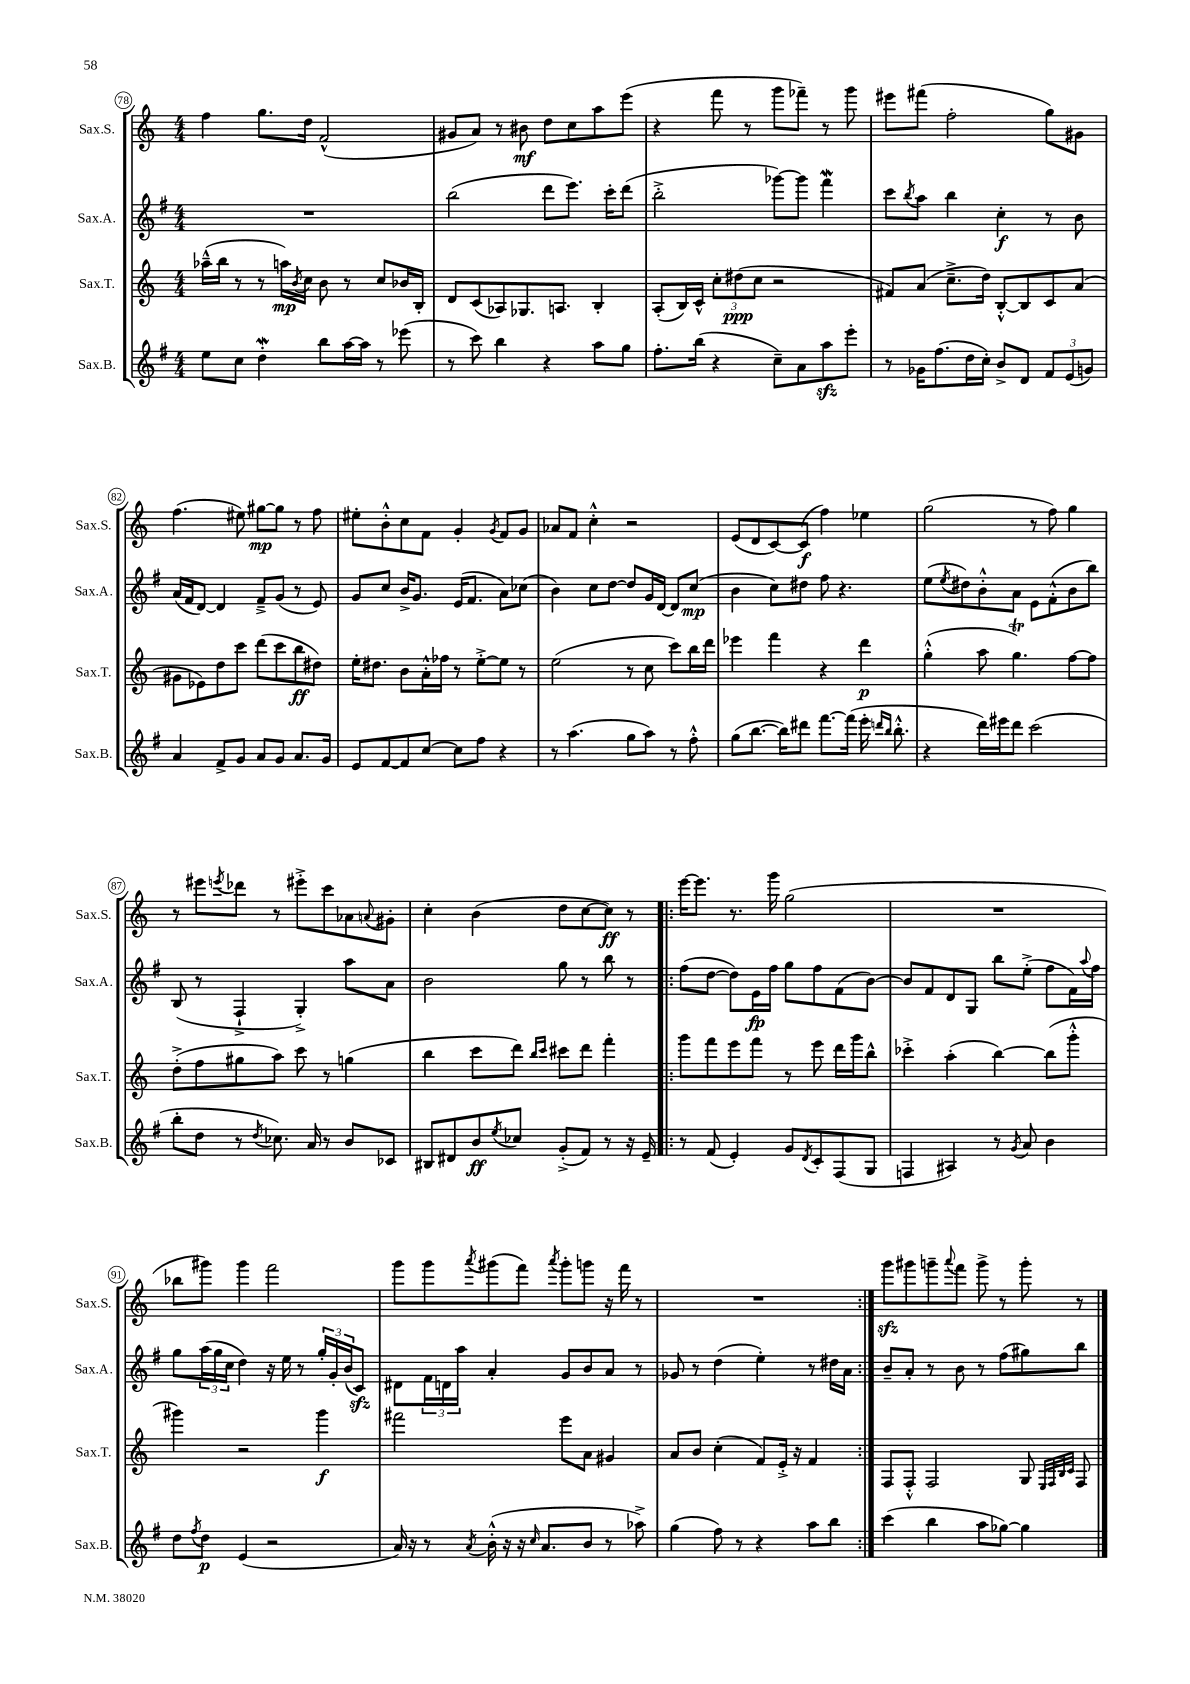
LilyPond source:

<<
\new StaffGroup <<
\new Staff = "s0" \with { instrumentName = "Sax.S." shortInstrumentName = "Sax.S." } {
    \clef treble \key c \major \numericTimeSignature \time 4/4
    f''4 g''8. d''16 f'2-^( |
    gis'8 a'8) r8 bis'8\mf d''8 c''8 a''8 e'''8( |
    r4 f'''8 r8 g'''8 fes'''8--) r8 g'''8 |
    eis'''8 fis'''8( f''2-. g''8) gis'8 |
    f''4.( eis''8) gis''8~\mp gis''8 r8 f''8 |
    eis''8-. b'8-.-^ c''8 f'8 g'4-. \acciaccatura { g'8 } f'8 g'8 |
    aes'8 f'8 c''4-.-^ r2 |
    e'8( d'8 c'8~) c'8\f( f''4) ees''4 |
    g''2( r8 f''8) g''4 |
    r8 eis'''8 \acciaccatura { e'''8 } des'''8 r8 eis'''8-.-> c'''8 aes'8 \appoggiatura { a'8 } gis'8-. |
    c''4-. b'4( d''8 c''8~ c''8\ff) r8 |
    \repeat volta 2 { e'''16~ e'''8. r8. g'''16 g''2( |
    R1 |
    bes''8 gis'''8) gis'''4 f'''2 |
    g'''8 g'''8 \acciaccatura { a'''8 } gis'''8( f'''8) \acciaccatura { a'''8 } gis'''8-. g'''8 r16 f'''16 r8 |
    R1 | }
    g'''8\sfz gis'''8 g'''8-- \appoggiatura { a'''8 } f'''8 g'''8-> r8 g'''8-. r8 \bar "|." |
}
\new Staff = "s1" \with { instrumentName = "Sax.A." shortInstrumentName = "Sax.A." } {
    \clef treble \key g \major \numericTimeSignature \time 4/4
    R1 |
    b''2( d'''8 e'''8.) c'''16-. d'''8( |
    b''2-.-> ges'''8~) ges'''8 fis'''4\mordent |
    c'''8 \acciaccatura { b''8 } a''8 b''4 c''4-.\f r8 b'8 |
    a'16( fis'16 d'8~) d'4 fis'8---> g'8( r8 e'8) |
    g'8 c''8 b'16-> g'8. e'16( fis'8. a'8) ces''8( |
    b'4) c''8 d''8~ d''8 g'16 d'16~ d'8 c''8\mp( |
    b'4 c''8) dis''8 fis''8 r4. |
    e''8( \acciaccatura { e''8 } dis''8) b'8-.-^ a'8 e'8 fis'8-.-^( b'8 b''8) |
    b8( r8 fis4-!-> g4-.->) a''8 a'8 |
    b'2 g''8 r8 b''8 r8 |
    \repeat volta 2 { fis''8( d''8~ d''8) e'16\fp fis''16 g''8 fis''8 fis'8( b'8~) |
    b'8 fis'8 d'8 g8 b''8 e''8-.->( fis''8 fis'16) \appoggiatura { a''8 } fis''16 |
    g''8 \tuplet 3/2 { a''16( g''16 c''16 } d''4) r16 e''16 r8 \tuplet 3/2 { g''16-. g'16-. b'16( } c'8\sfz) |
    dis'8 \tuplet 3/2 { fis'16 d'16 a''16 } a'4-. g'8 b'8 a'8 r8 |
    ges'8 r8 d''4( e''4-.) r8 dis''16 a'16 | }
    b'8-- a'8-. r8 b'8 r8 fis''8( gis''8) b''8 \bar "|." |
}
\new Staff = "s2" \with { instrumentName = "Sax.T." shortInstrumentName = "Sax.T." } {
    \clef treble \key c \major \numericTimeSignature \time 4/4
    aes''16---^( b''16 r8 r8 a''16\mp) \acciaccatura { b'8 } c''16 b'8 r8 c''8 bes'16 b16-. |
    d'8 c'8( aes8) ges8. a8. b4-. |
    a8-.( b16) c'16-^ \tuplet 3/2 { c''8-. dis''8\ppp( c''8 } r2 |
    fis'8) a'8( c''8.---> d''16) b8~-.-^ b8 c'8 a'8( |
    gis'8 ees'8) d''8 c'''8 d'''8( c'''8 b''8\ff dis''8) |
    e''16-. dis''8. b'8 a'16-.-^ fes''16 r8 e''8~-.-> e''8 r8 |
    e''2( r8 c''8 c'''8) b''16 d'''16 |
    ees'''4 f'''4 r4 d'''4\p |
    g''4-.-^( a''8 g''4.\trill) f''8~ f''8 |
    d''8-.->( f''8 gis''8 a''8) c'''8 r8 g''4( |
    b''4 c'''8 d'''8) \grace { b''16 c'''16 } cis'''8 d'''8 f'''4-. |
    \repeat volta 2 { g'''8 f'''8 e'''8 f'''8 r8 e'''8 d'''16 g'''16 b''8-^ |
    ces'''4-.-> a''4-.( b''4~) b''8( g'''8-.-^ |
    gis'''4) r2 gis'''4\f |
    fis'''2 e'''8 a'8 gis'4 |
    a'8 b'8 c''4-.( f'8) e'16-.-> r16 f'4 | }
    f8 f8-.-^ f2 g8 \grace { e32 f32 b32 c'32 } f8 \bar "|." |
}
\new Staff = "s3" \with { instrumentName = "Sax.B." shortInstrumentName = "Sax.B." } {
    \clef treble \key g \major \numericTimeSignature \time 4/4
    e''8 c''8 d''4-.\mordent b''8 a''16~ a''16 r8 ees'''8( |
    r8 c'''8) b''4 r4 a''8 g''8 |
    fis''8.-. b''16( r4 c''8--) a'8 a''8\sfz e'''8-. |
    r8 ges'16 fis''8.( d''16 c''16-.) b'8-> d'8 \tuplet 3/2 { fis'8 e'8( g'8) } |
    a'4 fis'8-> g'8 a'8 g'8 a'8. g'16 |
    e'8 fis'8~ fis'8 c''8~ c''8 fis''8 r4 |
    r8 a''4.( g''8 a''8) r8 fis''8-.-^ |
    g''8( b''8.~ b''16) dis'''8 fis'''8.~ fis'''16( e'''16-. \grace { d'''16 b''16 } b''8.-.-^ |
    r4 d'''16) eis'''16 d'''8 c'''2( |
    b''8-. d''8 r8 \acciaccatura { d''8 } ces''8.) a'16 r8 b'8 ces'8 |
    bis8 dis'8 b'8\ff \acciaccatura { e''8 } ces''8 g'8-.->( fis'8) r8 r16 e'16-- |
    \repeat volta 2 { r8 fis'8( e'4-.) g'8 \acciaccatura { d'8 } c'8-. fis8( g8 |
    f4 ais4) r8 \acciaccatura { g'8 } a'8 b'4 |
    d''8 \acciaccatura { fis''8 } d''8\p e'4( r2 |
    a'16) r16 r8 \acciaccatura { a'8 } b'16-.-^( r16 r16 \grace { c''16 } a'8. b'8 r8 aes''8->) |
    g''4( fis''8) r8 r4 a''8 b''8 | }
    c'''4( b''4 a''8 ges''8~) ges''4 \bar "|." |
}
>>
>>
\layout { \context { \Score currentBarNumber = #78 \override BarNumber.stencil = #(make-stencil-circler 0.1 0.3 ly:text-interface::print) } }
